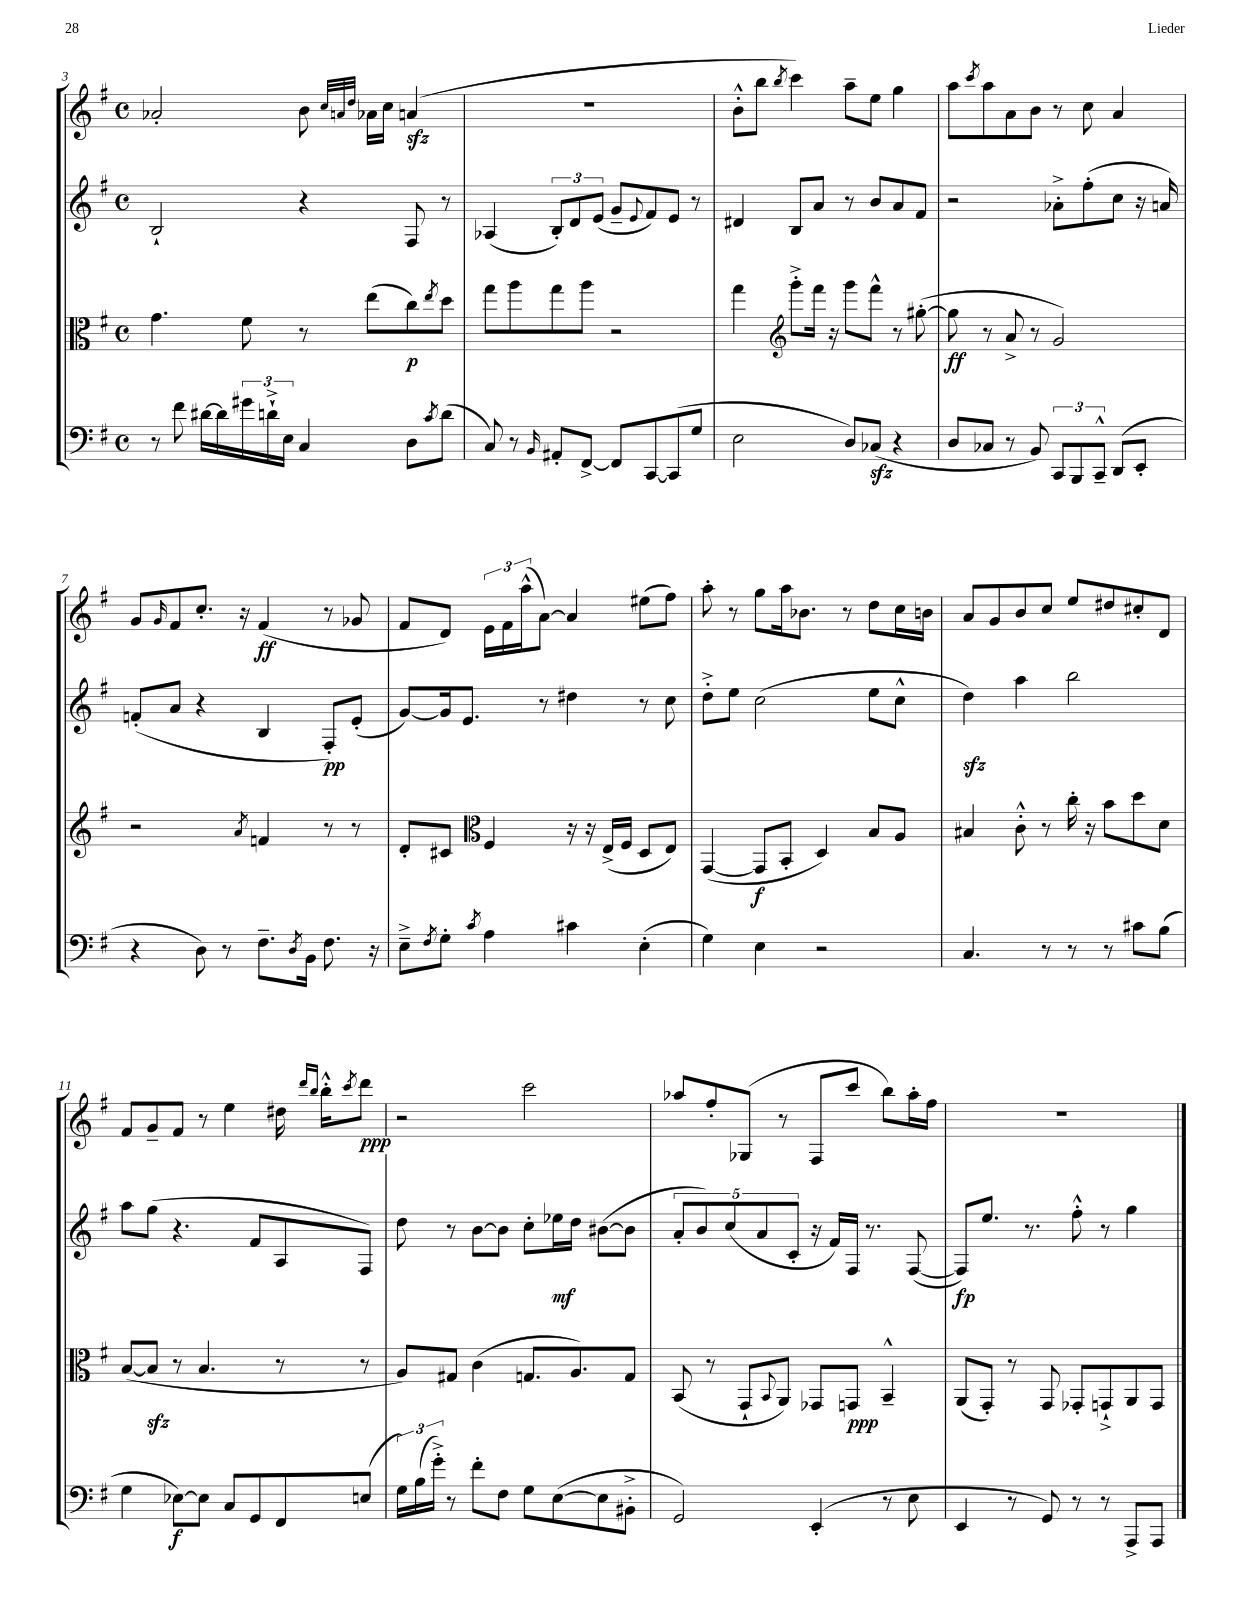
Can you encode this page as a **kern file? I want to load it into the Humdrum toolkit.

**kern	**kern	**kern	**kern
*staff4	*staff3	*staff2	*staff1
*clefF4	*clefC3	*clefG2	*clefG2
*k[f#]	*k[f#]	*k[f#]	*k[f#]
*M4/4	*M4/4	*M4/4	*M4/4
*met(c)	*met(c)	*met(c)	*met(c)
8r	4.g	2B`	2a-'
8f#	.	.	.
[16d#	.	.	.
16d#]	.	.	.
24g#	8f#	.	.
24d`^	.	.	.
24E	.	.	.
4C	8r	4r	8b
.	.	.	32qqcc
.	.	.	32qqa
.	.	.	32qqdd
.	(8ee	.	16a-
.	.	.	16cc
8D	8cc)	8F#	(4a
8qc	8qee	.	.
(8d	8dd	8r	.
=	=	=	=
8C)	8gg	(4A-	1r
8r	8aa	.	.
16qqBB	.	.	.
8AA#'	8gg	12B')	.
.	.	12d	.
[8FF#^	8aa	.	.
.	.	(12e	.
8FF#]	2r	8g~	.
.	.	8qqe	.
[8CC	.	8f#)	.
(8CC]	.	8e	.
8G	.	8r	.
=	=	=	=
2E	4gg	4d#	8b'^^
.	.	.	8bb
*	*clefG2	*	*
.	.	.	8qbb
.	8ggg'^	8B	4ccc)
.	16fff#	8a	.
.	16r	.	.
8D)	8ggg	8r	8aa~
(8C-	8fff#^^	8b	8ee
4r	8r	8a	4gg
.	([8gg#'	8f#	.
=	=	=	=
8D	8gg#]	2r	8aa
.	.	.	8qccc
8C-	8r	.	8aa
8r	8a^	.	8a
8BB)	8r	.	8b
12CC	2g)	8a-'^	8r
12BBB	.	.	.
.	.	(8ff#'	8cc
12CC~^^	.	.	.
(8DD	.	8cc	4a
8EE'	.	16r	.
.	.	16a)	.
=	=	=	=
4r	2r	(8f'	8g
.	.	.	16qqg
.	.	8a	8f#
8D)	.	4r	8.cc'
8r	.	.	.
.	.	.	16r
.	8qa	.	.
8.F#~	4f	4B	(4f#
8qD	.	.	.
16BB	.	.	.
8.F#	8r	8F#')	8r
.	8r	(8e'	8g-
16r	.	.	.
=	=	=	=
8E~^	8d'	[8g)	8f#
8qF#	.	.	.
8G'	8c#	16g]	8d)
.	.	8.e	.
*	*clefC3	*	*
8qc	.	.	.
4A	4F#	.	24e
.	.	.	24f#
.	.	.	(24aa^^
.	.	8r	[8a)
4c#	16r	4dd#	4a]
.	16r	.	.
.	(16E^	.	.
.	16F#	.	.
(4E'	8D	8r	(8ee#
.	8E)	8cc	8ff#)
=	=	=	=
4G)	([4GG	8dd'^	8aa'
.	.	8ee	8r
4E	8GG]	(2cc	8gg
.	8BB'	.	16aa
.	.	.	8.b-
2r	4D)	.	.
.	.	.	8r
.	8B	8ee	8dd
.	8A	8cc^^	16cc
.	.	.	16b
=	=	=	=
4.C	4B#	4dd)	8a
.	.	.	8g
.	8c'^^	4aa	8b
8r	8r	.	8cc
8r	16cc'	2bb	8ee
.	16r	.	.
8r	8b	.	8dd#
8c#	8dd	.	8cc#'
(8B	8d	.	8d
=	=	=	=
4G	([8B	8aa	8f#
.	8B]	(8gg	8g~
[8E-)	8r	4.r	8f#
8E-]	4.B	.	8r
8C	.	.	4ee
8GG	.	8f#	.
8FF#	8r	8A	16dd#
.	.	.	16qqddd
.	.	.	16qqbb
.	.	.	16bb'^^
.	.	.	8qccc
(8E	8r	8F#)	8ddd
=	=	=	=
24G)	8A)	8dd	2r
(24B	.	.	.
24g'^)	.	.	.
8r	8G#	8r	.
8f#'	(4c	[8b	.
8F#	.	8b]	.
8G	8.G	8cc'	2ccc
([8E	.	16ee-	.
.	8.A)	16dd	.
8E]	.	([8b#	.
8BB#'^	8G	8b#]	.
=	=	=	=
2GG)	(8BB	10a'	8aa-
.	.	10b)	.
.	8r	.	8ff#'
.	.	(10cc	.
.	8GG`	.	(8G-
.	.	10a	.
.	8qqBB	.	.
.	8AA)	.	8r
.	.	10c'	.
(4EE'	8GG-	16r	8F#
.	.	16f#)	.
.	8GG	16F#	8ccc
.	.	8.r	.
8r	4BB~^^	.	8bb)
8E	.	([8F#	16aa-'
.	.	.	16ff#
=	=	=	=
4EE	(8AA	8F#])	1r
.	8GG')	8.ee	.
8r	8r	.	.
.	.	8.r	.
8GG)	8GG	.	.
8r	8GG-'	8ff#'^^	.
8r	8GG`^	8r	.
8AAA^	8AA	4gg	.
8AAA	8GG	.	.
==	==	==	==
*-	*-	*-	*-
